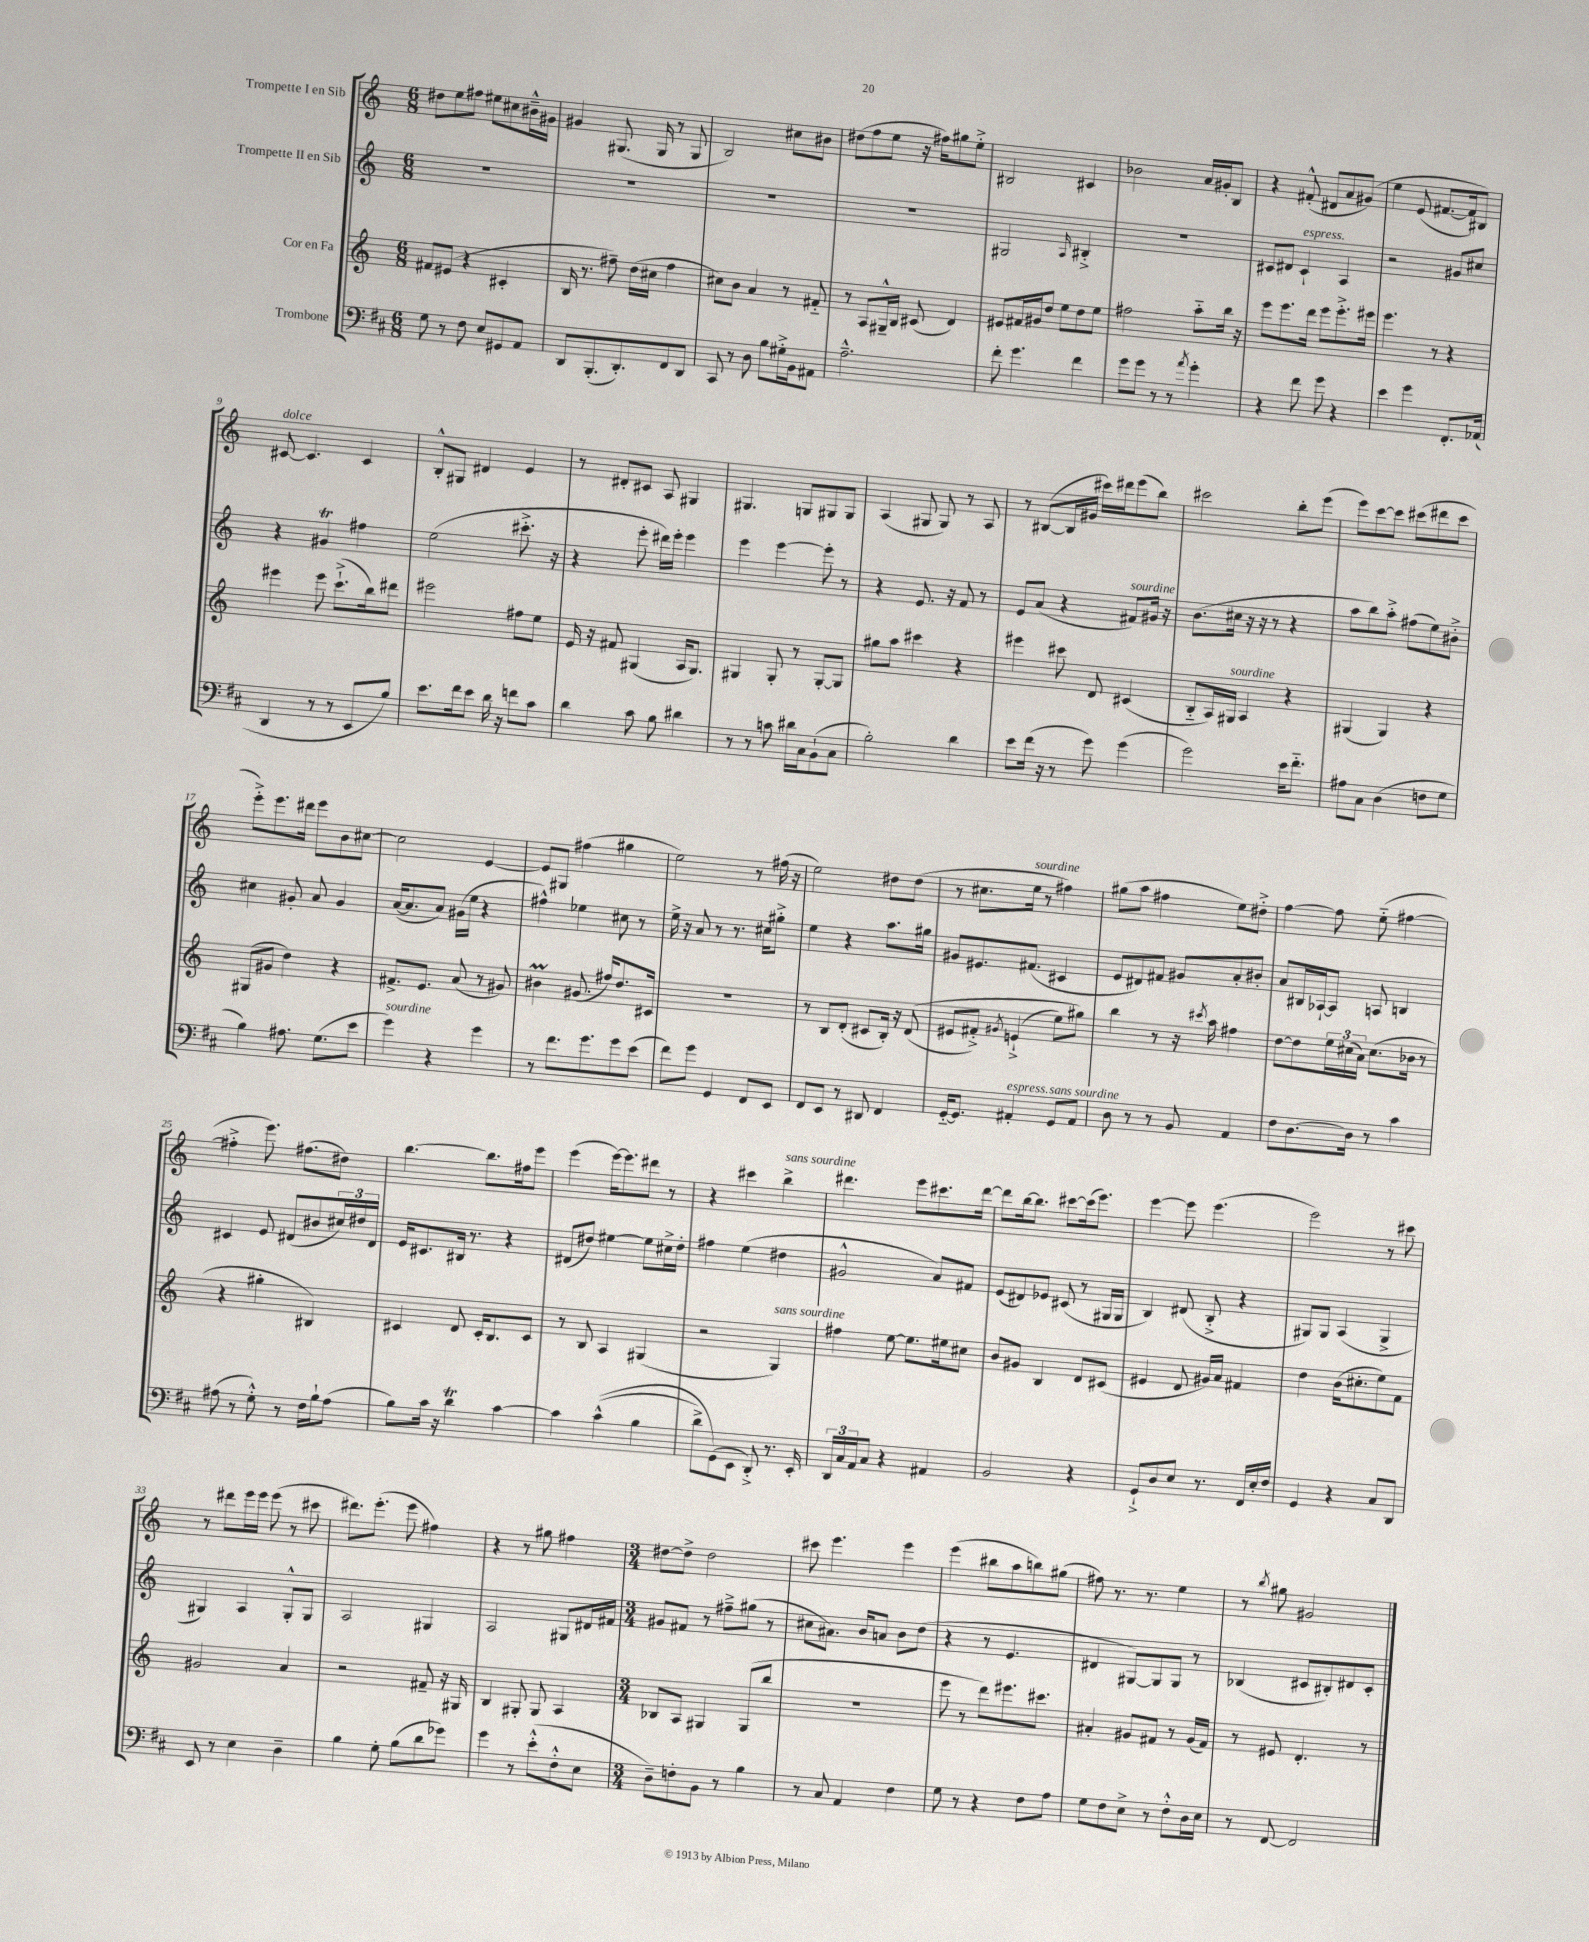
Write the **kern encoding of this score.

**kern	**kern	**kern	**kern
*staff4	*staff3	*staff2	*staff1
*clefF4	*clefG2	*clefG2	*clefG2
*k[f#c#]	*k[]	*k[]	*k[]
*M6/8	*M6/8	*M6/8	*M6/8
8G\	8f#/L	2.r	8dd#\L
8r	(8e#/J	.	8ee\
8F#\	4r	.	8ff#\J
8E/L	.	.	8ee#\L
8GG#/	4c#'/	.	8cc#\
8AA/J	.	.	16b#~^^\L
.	.	.	16g#\JJ
=	=	=	=
8DD/L	16B/	2.r	4g#/
.	8.r	.	.
(8.BBB'/	.	.	.
.	8ff#~\)	.	(8.G#/
8.DD'/)	.	.	.
.	(16dd\LL	.	.
.	16cc#\JJ	.	16G#/
8FF#/	4ff#\	.	8r
8DD/J	.	.	8G#/
=	=	=	=
8CC#/	8cc#\L)	2.r	2B/)
8r	8b\J	.	.
8D\	4a/	.	.
8B\L	.	.	.
16G#'^\L	8r	.	8cc#\L
16BB\J	.	.	.
8AA#\J	8f#'~/	.	8b#\J
=	=	=	=
2.A~^^\	8r	2.r	(8dd#\L
.	8A/L	.	8ff\
.	16G#~^^/L	.	8ee\J
.	16B/JJ	.	.
.	(8c#/	.	16r
.	.	.	16ff#\LK)
.	4d/)	.	8gg#\
.	.	.	8ee'^\J
=	=	=	=
8f#'\	8e#/L	2G#/	2B#/
4.g\	16f#/L	.	.
.	16g#/J	.	.
.	8dd/J	.	.
.	8ee\L	.	.
.	.	16qqA/	.
4f#\	8dd\	4B#'^/	4c#/
.	8ee\J	.	.
=	=	=	=
8g\L	2ff#\	2.r	2b-\
8g\J	.	.	.
8r	.	.	.
8r	.	.	.
8qa/	.	.	.
4g'\	8aa'~\L	.	16a/LL
.	.	.	16g#'/J
.	16bb\Jk	.	8B/J
.	16r	.	.
=	=	=	=
4r	8eee\L	8c#/L	4r
.	8.eee\	8d#/J	.
8f#\	.	4c#`/	(8f#'^^/
.	16ddd\Jk	.	.
8g\	8eee\L	.	8d#/L
4r	8.eee'^\	4A/	8a/
.	.	.	&(8g#/J)
.	16eee#\Jk	.	.
=	=	=	=
4e\	4.eee\	2r	4ee\
4g\	.	.	(8e/
.	8r	.	[8.f#/L
8.FF#'/L	4r	8g#/L	.
.	.	.	16f#/]k)
.	.	8cc#/J	8B#/J&)
(16AA-/Jk	.	.	.
=	=	=	=
4DD/	4eee#\	4r	[8c#/
.	.	.	4.c#/]
8r	8eee#\	4g#/	.
8r	(8.ccc`^\L	.	.
8EE/L	.	4ff#\	4c#/
.	16bb\k)	.	.
8B/J)	8ddd#\J	.	.
=	=	=	=
8.e\L	2eee#\	(2ee\	8B'^^/L
.	.	.	8G#/J
16f#\k	.	.	.
8e\J	.	.	4d#/
16d\	.	.	.
16r	.	.	.
8f\L	8ff#\L	8.ccc#'^\	4e/
8c#\J	8ee\J	.	.
.	.	16r	.
=	=	=	=
4d\	16e/	4r	8r
.	16r	.	.
.	8f#/	.	8d#'/L
8c#\	(4G#/	8eee'\	8c#/J
8B\	.	16ddd#\LL)	8A/
.	.	16eee'\JJ	.
4d#\	16A/LK	4eee\	4G#/
.	8.G#/J)	.	.
=	=	=	=
8r	4G#/	4eee\	4.G#/
8r	.	.	.
8c\	8G#'/	[4eee\	.
16d#\LL	8r	.	8G/L
16C#\J	.	.	.
(8BB`\	[8G#'/L	8eee'\]	8G#/
8C#\J	8G#/]J	8r	8G#/J
=	=	=	=
2B'\)	8gg#\L	4r	(4A/
.	8aa\J	.	.
.	4ccc#\	8.e/	8G#/
.	.	.	8G#/)
.	.	16r	.
4d\	4r	8f/	8r
.	.	8r	8A/
=	=	=	=
8e\L	4eee#\	8e/L	8r
(16f#\Jk	.	(8a/J	([8B#/L
16r	.	.	.
8r	8ccc#\	4r	16B#/]L
.	.	.	16g#/JJ
8g\)	8d/	.	16ccc#\LL)
.	.	.	16ddd#\J
(4g\	(4c#/	8f#/L)	(8eee\
.	.	16g#/Jk	8bb\J)
.	.	16r	.
=	=	=	=
2g\)	8B'~/L	(8.b\L	2ccc#\
.	16A/L)	.	.
.	16G#/JJ	16cc#\Jk	.
.	4A/	16r	.
.	.	16r	.
.	.	8r	.
16e\LK	4r	4r	8bb'\L
8.f#'~\J	.	.	.
.	.	.	(8eee\J
=	=	=	=
8A#\L	(4G#/	8aa\L	8eee\L)
8C#\J	.	8bb\)	[8ccc\
(4D\	4G#/)	8aa'^\J	8ccc\]J
.	.	(8ff#\L	(8ccc#\L
8F\L	4r	8ee\)	8ddd#\
8G\J	.	8b#'^\J	8ccc#\J
=	=	=	=
4B\)	(8G#/L	4cc#\	8eee'^\L)
.	8g#/J	.	8.eee\
8.A#\	4dd\)	8g#'/	.
.	.	.	16ddd#\Jk
.	.	8a/	8eee\L
(8.G\L	.	.	.
.	4r	4g#/	8b\
8e\J	.	.	[8cc#\J
=	=	=	=
4g\)	8.f#^/L	([16a/LK	2cc#\]
.	.	8.a/]	.
.	8.e/J	.	.
4r	.	8a/J)	.
.	(8a/	(16g#\LL	.
.	.	16ee\JJ	.
4g\	8r	4r	[4e/
.	8g#/)	.	.
=	=	=	=
8r	4b#\	4ff#^^\)	8e/]L
8.f#\L	.	.	8G#/J
.	(8.g#/	4ee-\	(4ff#\
8.g\	.	.	.
.	16ff#/LK)	.	.
8g\	8.dd/	8cc#\	4gg#\
(8e\J	.	8r	.
.	16c#/Jk	.	.
=	=	=	=
8f#\L)	2.r	16ee^\	2ee\)
.	.	16r	.
8g\J	.	8a/	.
4GG/	.	8r	.
.	.	8.r	.
8FF#/L	.	.	8r
.	.	16cc#\LK	.
8EE/J	.	8gg#'^\J	(16ff#\
.	.	.	16r
=	=	=	=
8FF#/L	8r	4ee\	2ee\)
8EE/J	8B/L	.	.
8r	(8d'/J	4r	.
8DD#/	8c#/L	.	.
4FF#/	16B'/Jk)	8.aa\L	8dd#\L
.	16r	.	.
.	&((8d/	.	(8dd#\J
.	.	16gg#\Jk	.
=	=	=	=
[16GG'~/LK	8e#/L	8g#/L	8r
8.GG/]J	.	.	.
.	8f#'^/J)	8.e#/	8.cc#\L
.	8qg#/	.	.
4AA#'/	(4e`^/	.	.
.	.	(8.f#/J	16ee\Jk
.	.	.	8r
8GG/L	8ee\L)	4c#/	4ff#\)
8AA#/J	8gg#\J&)	.	.
=	=	=	=
8D\	4bb\	8e/L	(8gg#\L
8r	.	8d#/)	8aa\J
8r	8r	8f#/J	4ff#\
8BB/	16r	8g#/L	.
.	8qccc#/	.	.
.	16aa\	.	.
4AA/	4ff#\	8a'/	8ee\L)
.	.	8b#'/J	8dd#'^\J
=	=	=	=
8F#\L	[8dd\L	8a/L	[4ff\
[8.D\	8dd\]	16B#/L	.
.	.	[16A-`/J	.
.	24ee\L	8A-/]J	8ff\]
.	(24cc#\	.	.
16D\]Jk	.	.	.
.	24a\JJ)	.	.
8r	(8.cc#\L	8A/	(8ee'~\
4c#\	.	4B/	[4ff#\
.	16b-\Jk	.	.
.	8r	.	.
=	=	=	=
(8A#\	4r	4c#/	4ff#'^\]
8r	.	.	.
8G'^^\)	4gg#'\	8e/	8.eee\)
8r	.	(8d#/L	.
.	.	.	(8.ff#\L
16F#\LL	4B#/)	8b#/	.
16B`\J	.	.	.
(8A#\J	.	24cc#/L)	8dd#\J)
.	.	24dd#/	.
.	.	24d#/JJ	.
=	=	=	=
8B\L)	4c#/	16e/LK	[4.bb\
.	.	8.c#/	.
16c#\Jk	.	.	.
16r	.	.	.
4d\	8d/	16B#/Jk	.
.	.	8.r	.
.	16c#'/LK	.	8.bb\]L
.	8.B/	.	.
[4c#\	.	4r	.
.	.	.	16ff#\k
.	8c#/J	.	8eee\J
=	=	=	=
4c#\]	8r	(8d#/L	(4eee\
.	8B/	8dd#/J)	.
&((4c#^^\	4A/	[4ee#\	[16eee\LK)
.	.	.	8.eee\]
4B\	(4G#/	8ee#\]L	8ddd#\J
.	.	16cc#^\L	8r
.	.	16dd#'\JJ	.
=	=	=	=
8d^\L)	2r	4ff#\	4r
(8GG\&)	.	.	.
8EE\J	.	(4ee\	4ccc#\
8DD'^/)	.	.	.
8.r	4G/)	4dd#\	4bb^\
16EE'/	.	.	.
=	=	=	=
24DD/LL	4ff#\	2g#^^/	4.ddd#\
24C#/	.	.	.
24AA/J	.	.	.
8C#/J	.	.	.
4r	[8ee\	.	.
.	8.ee\]L	.	8eee\L
4AA#/	.	8a/L)	8.ccc#\
.	16ee#\k	.	.
.	8cc#\J	8f#/J	.
.	.	.	[16ddd#\Jk
=	=	=	=
2BB/	8b/L	(8e/L	8ddd#\]L
.	8g#/J	8d#/)	[16bb\k
.	.	.	8.bb\]J
.	4B/	8e-/J	.
.	.	(8c#/	[8ccc#\L
4r	8d/L	8r	(16ccc#\]k
.	.	.	8.eee\J)
.	(8c#/J	16G#/LL	.
.	.	16G#/JJ	.
=	=	=	=
8GG`^/L	4e#/	4B/)	[4eee\
8D/	.	.	.
8E/J	8d/	(8d#/	8eee\]
8.r	16g#/LL)	8B'^/	(4.eee\
.	16a/JJ	.	.
.	4f#/	4r	.
16FF#/LL	.	.	.
16E'/	.	.	.
16F#/JJ	.	.	.
=	=	=	=
4GG/	4dd\	8G#/L)	2eee\)
.	.	8G#/J	.
4r	(16b\LK	(4A/	.
.	8.cc#'\	.	.
8C#/L	8ee\)	4G#^/	8r
8DD/J	8f\J	.	8ccc#\
=	=	=	=
8EE/	2g#/	4G#/)	8r
8r	.	.	8ddd#\L
4E\	.	4A/	16eee\L
.	.	.	16eee\JJ
.	.	.	(8eee\
4D~\	4a/	8G#'^^/L	8r
.	.	8G#/J	8ccc#\
=	=	=	=
4B\	2r	2A/	8.ddd#\L)
.	.	.	(8.eee'\J
8G'\	.	.	.
(8B\L	.	.	8eee\
8d\	8f#~/	4G#/	4ff#\)
8g-\J)	16r	.	.
.	16G#/	.	.
=	=	=	=
4g\	4B/	2A/	4r
8r	8G#'/	.	8r
(8e'^^\L	8G#/	.	8gg#\
8F#'^^\	4A/	8G#/L	4ff#\
8E\J	.	16d#/L	.
.	.	16f#/JJ	.
=	=	=	=
*M3/4	*M3/4	*M3/4	*M3/4
8D~\L)	8B-/L	8g#/L	[8dd#\L
8F'\	8A/J	8f#/J	8dd#^\]J
8BB\J	4G#/	8r	2dd#\
8r	.	8ff#~^\L	.
4B\	(8G#/L	(8gg#\J	.
.	8bb/J	8r	.
=	=	=	=
8r	2.r	8cc#\L	8ccc#\
8C#/	.	8.a#\J)	4.eee\
4AA/	.	.	.
.	.	16b/LK	.
.	.	8a/J	.
4F#\	.	8b\L	4eee\
.	.	(8dd\J	.
=	=	=	=
8G\	8eee\	4r	(4eee\
8r	8r	.	.
4r	8ddd\L)	8r	8bb#\L
.	8.eee#\	4.e/	8aa\
8F#\L	.	.	8bb\)
.	8.ccc#\J	.	.
8A\J	.	.	(8gg#\J
=	=	=	=
8G\L	4a#'/	4d#/	8ff#\)
8F#\	.	.	8.r
8E^\J	8g#/L	[8G#/L)	.
.	.	.	8.r
8r	8f#/J	8G#/]	.
8F#'^^\L	8r	8G#/J	4ee\
16D\L	(16g#/LL	8r	.
16E\JJ	16f#/JJ)	.	.
=	=	=	=
8r	8r	(4B-/	8r
.	.	.	8qbb/
[8FF#/	8e#/	.	8gg#\
2FF#/]	4.d'/	8c#/L	2g#/
.	.	8B#'/)	.
.	.	8d#/	.
.	8r	8c#'/J	.
==	==	==	==
*-	*-	*-	*-
